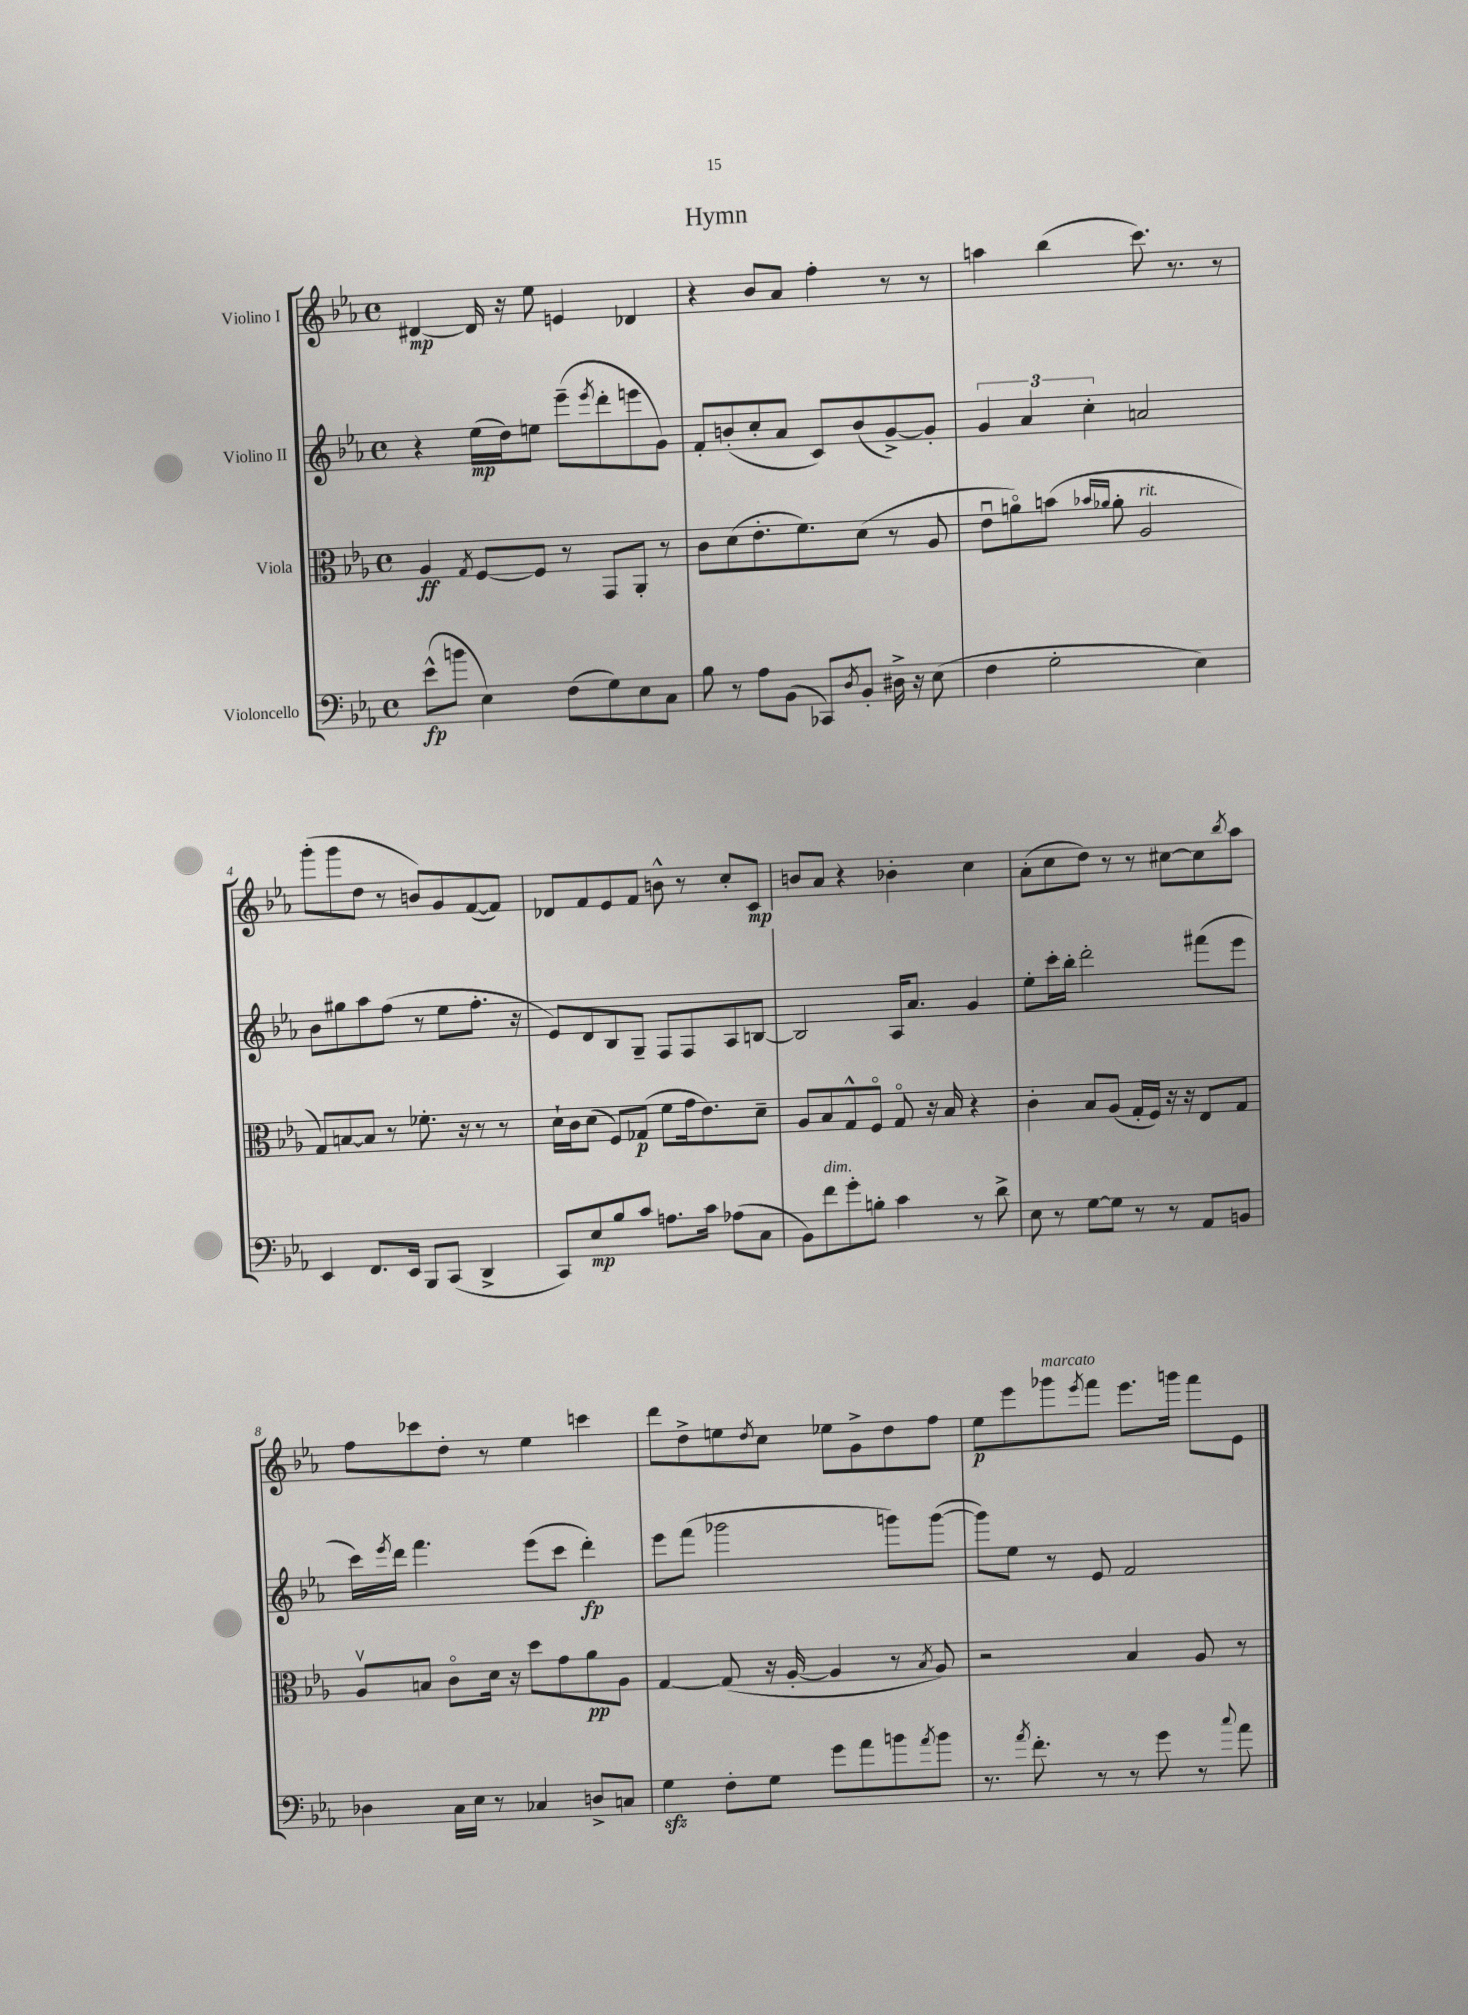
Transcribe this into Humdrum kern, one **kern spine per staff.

**kern	**dynam	**kern	**dynam	**kern	**dynam	**kern	**dynam
*part4	*part4	*part3	*part3	*part2	*part2	*part1	*part1
*staff4	*staff4	*staff3	*staff3	*staff2	*staff2	*staff1	*staff1
*I"Violoncello	*	*I"Viola	*	*I"Violino II	*	*I"Violino I	*
*clefF4	*	*clefC3	*	*clefG2	*	*clefG2	*
*k[b-e-a-]	*	*k[b-e-a-]	*	*k[b-e-a-]	*	*k[b-e-a-]	*
*M4/4	*	*M4/4	*	*M4/4	*	*M4/4	*
*met(c)	*	*met(c)	*	*met(c)	*	*met(c)	*
=1	=1	=1	=1	=1	=1	=1	=1
(8e-^^\L	fp	4A-/	ff	4r	.	[4d#X/	mp
8bn\J	.	.	.	.	.	.	.
.	.	8qG/	.	.	.	.	.
4E-\)	.	[8F/L	.	(16ee-\LL	mp	16d#/]	.
.	.	.	.	16dd\J)	.	16r	.
.	.	8F/J]	.	8een\J	.	8ee-\	.
(8F\L	.	8r	.	(8eee-~\L	.	4en/	.
.	.	.	.	8qeee-/	.	.	.
8G\)	.	8GG/L	.	8ddd'\	.	.	.
8E-\	.	8AA-'/J	.	8eeen\	.	4d-X/	.
8C\J	.	8r	.	8g\J)	.	.	.
=2	=2	=2	=2	=2	=2	=2	=2
8B-\	.	8c\L	.	8f'/L	.	4r	.
8r	.	(8d\	.	(8bn'/	.	.	.
8A-\L	.	8.e-'\	.	8cc'/	.	8b-/L	.
(8BB-\J	.	.	.	8a-/J	.	8a-/J	.
.	.	8.f\)	.	.	.	.	.
8CC-X/L)	.	.	.	8c/L)	.	4ff'\	.
8qD/	.	.	.	.	.	.	.
8BB-'/J	.	(8d\J	.	(8b/	.	.	.
16D#X^\	.	8r	.	[8g^/)	.	8r	.
16r	.	.	.	.	.	.	.
(8E-\	.	8A-/	.	8g'/J]	.	8r	.
=3	=3	=3	=3	=3	=3	=3	=3
4F\	.	8e-u\L	.	6g/	.	4aan\	.
.	.	8an\)	.	.	.	.	.
.	.	.	.	6a-/	.	.	.
2G'\	.	(8bn\J	.	.	.	(4bb-\	.
.	.	.	.	6cc'\	.	.	.
.	.	16qqb-X/LL	.	.	.	.	.
.	.	16qqa-X/JJ	.	.	.	.	.
.	.	8a-'\	.	.	.	.	.
!	!	!LO:TX:a:i:t=rit.	!	!	!	!	!
.	.	2A-/	.	2an/	.	8.ccc\)	.
.	.	.	.	.	.	8.r	.
4E-\)	.	.	.	.	.	.	.
.	.	.	.	.	.	8r	.
!!LO:LB:g=z
=4	=4	=4	=4	=4	=4	=4	=4
4EE-/	.	8G/L)	.	8b-\L	.	(8ggg'\L	.
.	.	[8Bn/	.	8gg#X\	.	8ggg\	.
8.FF/L	.	8B/J]	.	8aa-\	.	8dd\J	.
.	.	8r	.	(8ff\J	.	8r	.
16EE-/Jk	.	.	.	.	.	.	.
8BBB-/L	.	8.f-X'\	.	8r	.	8bn/L)	.
(8CC/J	.	.	.	8ee-\L	.	8g/	.
.	.	16r	.	.	.	.	.
4DD^/	.	8r	.	8.ff'\J	.	([8f/	.
.	.	8r	.	.	.	8f/J])	.
.	.	.	.	16r	.	.	.
=5	=5	=5	=5	=5	=5	=5	=5
8CC/L)	.	16d`\LL	.	8e-/L)	.	8d-X/L	.
.	.	16c\J	.	.	.	.	.
8E-/	mp	(8d\J	.	8d/	.	8f/	.
8B-/	.	8F/L)	.	8B-/	.	8e-/	.
8c/J	.	(8G-X/J	p	8G~/J	.	8f/J	.
8.An\L	.	8f\L	.	8F/L	.	8bn^^\	.
.	.	16g\k	.	8F/	.	8r	.
16c\Jk	.	8.e-\)	.	.	.	.	.
(8A-X\L	.	.	.	8A-/	.	8cc'/L	.
8C\J	.	8d~\J	.	[8Bn/J	.	8c/J	mp
=6	=6	=6	=6	=6	=6	=6	=6
8BB-\L)	.	8A-/L	.	2B/]	.	8bn/L	.
!LO:TX:a:i:t=dim.	!	!	!	!	!	!	!
8f\	.	8B-/	.	.	.	8a-/J	.
8g'\	.	8G^^/	.	.	.	4r	.
8Bn'\J	.	8F/J	.	.	.	.	.
4c\	.	8G/	.	16A-/KL	.	4b-X'\	.
.	.	.	.	8.a-/J	.	.	.
.	.	16r	.	.	.	.	.
.	.	16B-/	.	.	.	.	.
8r	.	4r	.	4g/	.	4cc\	.
8d^\	.	.	.	.	.	.	.
=7	=7	=7	=7	=7	=7	=7	=7
8E-\	.	4c'\	.	8ee-'\L	.	(8a-'\L	.
8r	.	.	.	16ccc'\L	.	8cc\	.
.	.	.	.	16bb-'\JJ	.	.	.
[8G\L	.	8B-/L	.	2ddd'\	.	8dd\J)	.
8G\J]	.	(8A-/J	.	.	.	8r	.
8r	.	16G'/LL	.	.	.	8r	.
.	.	16F/JJ)	.	.	.	.	.
8r	.	16r	.	.	.	[8cc#X\L	.
.	.	16r	.	.	.	.	.
8AA-/L	.	8E-/L	.	(8fff#X\L	.	8cc#\]	.
.	.	.	.	.	.	8qbb-/	.
8BBn/J	.	8G/J	.	8eee-\J	.	8aa-\J	.
!!LO:LB:g=z
=8	=8	=8	=8	=8	=8	=8	=8
4D-X\	.	8A-v/L	.	16ccc\LL)	.	8ff\L	.
.	.	.	.	8qeee-/	.	.	.
.	.	.	.	16ddd\JJ	.	.	.
.	.	8Bn/J	.	4.fff\	.	8ccc-X\	.
16C\LL	.	8c\L	.	.	.	8dd'\J	.
16E-\JJ	.	.	.	.	.	.	.
8r	.	16d\Jk	.	.	.	8r	.
.	.	16r	.	.	.	.	.
4C-X/	.	8dd\L	.	(8eee-\L	.	4ee-\	.
.	.	8g\	.	8ccc\J	.	.	.
8Dn^/L	.	8a-\	pp	4ddd'\)	fp	4cccn\	.
8Cn/J	.	8A-\J	.	.	.	.	.
=9	=9	=9	=9	=9	=9	=9	=9
4Gzz\	.	[4G/	.	8eee-\L	.	8ddd\L	.
.	.	.	.	(8fff\J	.	8dd^\	.
8F'\L	.	(8G/]	.	2ggg-X\	.	8een\	.
.	.	.	.	.	.	8qdd/	.
8G\J	.	16r	.	.	.	8cc\J	.
.	.	[16A-'/	.	.	.	.	.
8g\L	.	4A-/]	.	.	.	8ee-X\L	.
8a-\	.	.	.	.	.	8g^\	.
8bn\	.	8r	.	8gggn\L)	.	8dd\	.
8qa-/	.	8qB-/	.	.	.	.	.
8b\J	.	8A-/)	.	([8ggg\J	.	8ff\J	.
=10	=10	=10	=10	=10	=10	=10	=10
8.r	.	2r	.	8ggg\L])	.	8ee-\L	p
.	.	.	.	8ee-\J	.	8eee-\	.
8qa-/	.	.	.	.	.	.	.
8.f'\	.	.	.	.	.	.	.
!	!	!	!	!	!	!LO:TX:a:i:t=marcato	!
.	.	.	.	8r	.	8ggg-X\	.
.	.	.	.	.	.	8qeee-/	.
8r	.	.	.	8e-/	.	8fff\J	.
8r	.	4B-/	.	2f/	.	8.eee-\L	.
8g\	.	.	.	.	.	.	.
.	.	.	.	.	.	16gggn\Jk	.
8r	.	8A-/	.	.	.	8fff\L	.
8qqcc/	.	.	.	.	.	.	.
8a-\	.	8r	.	.	.	8e-\J	.
==	==	==	==	==	==	==	==
*-	*-	*-	*-	*-	*-	*-	*-
